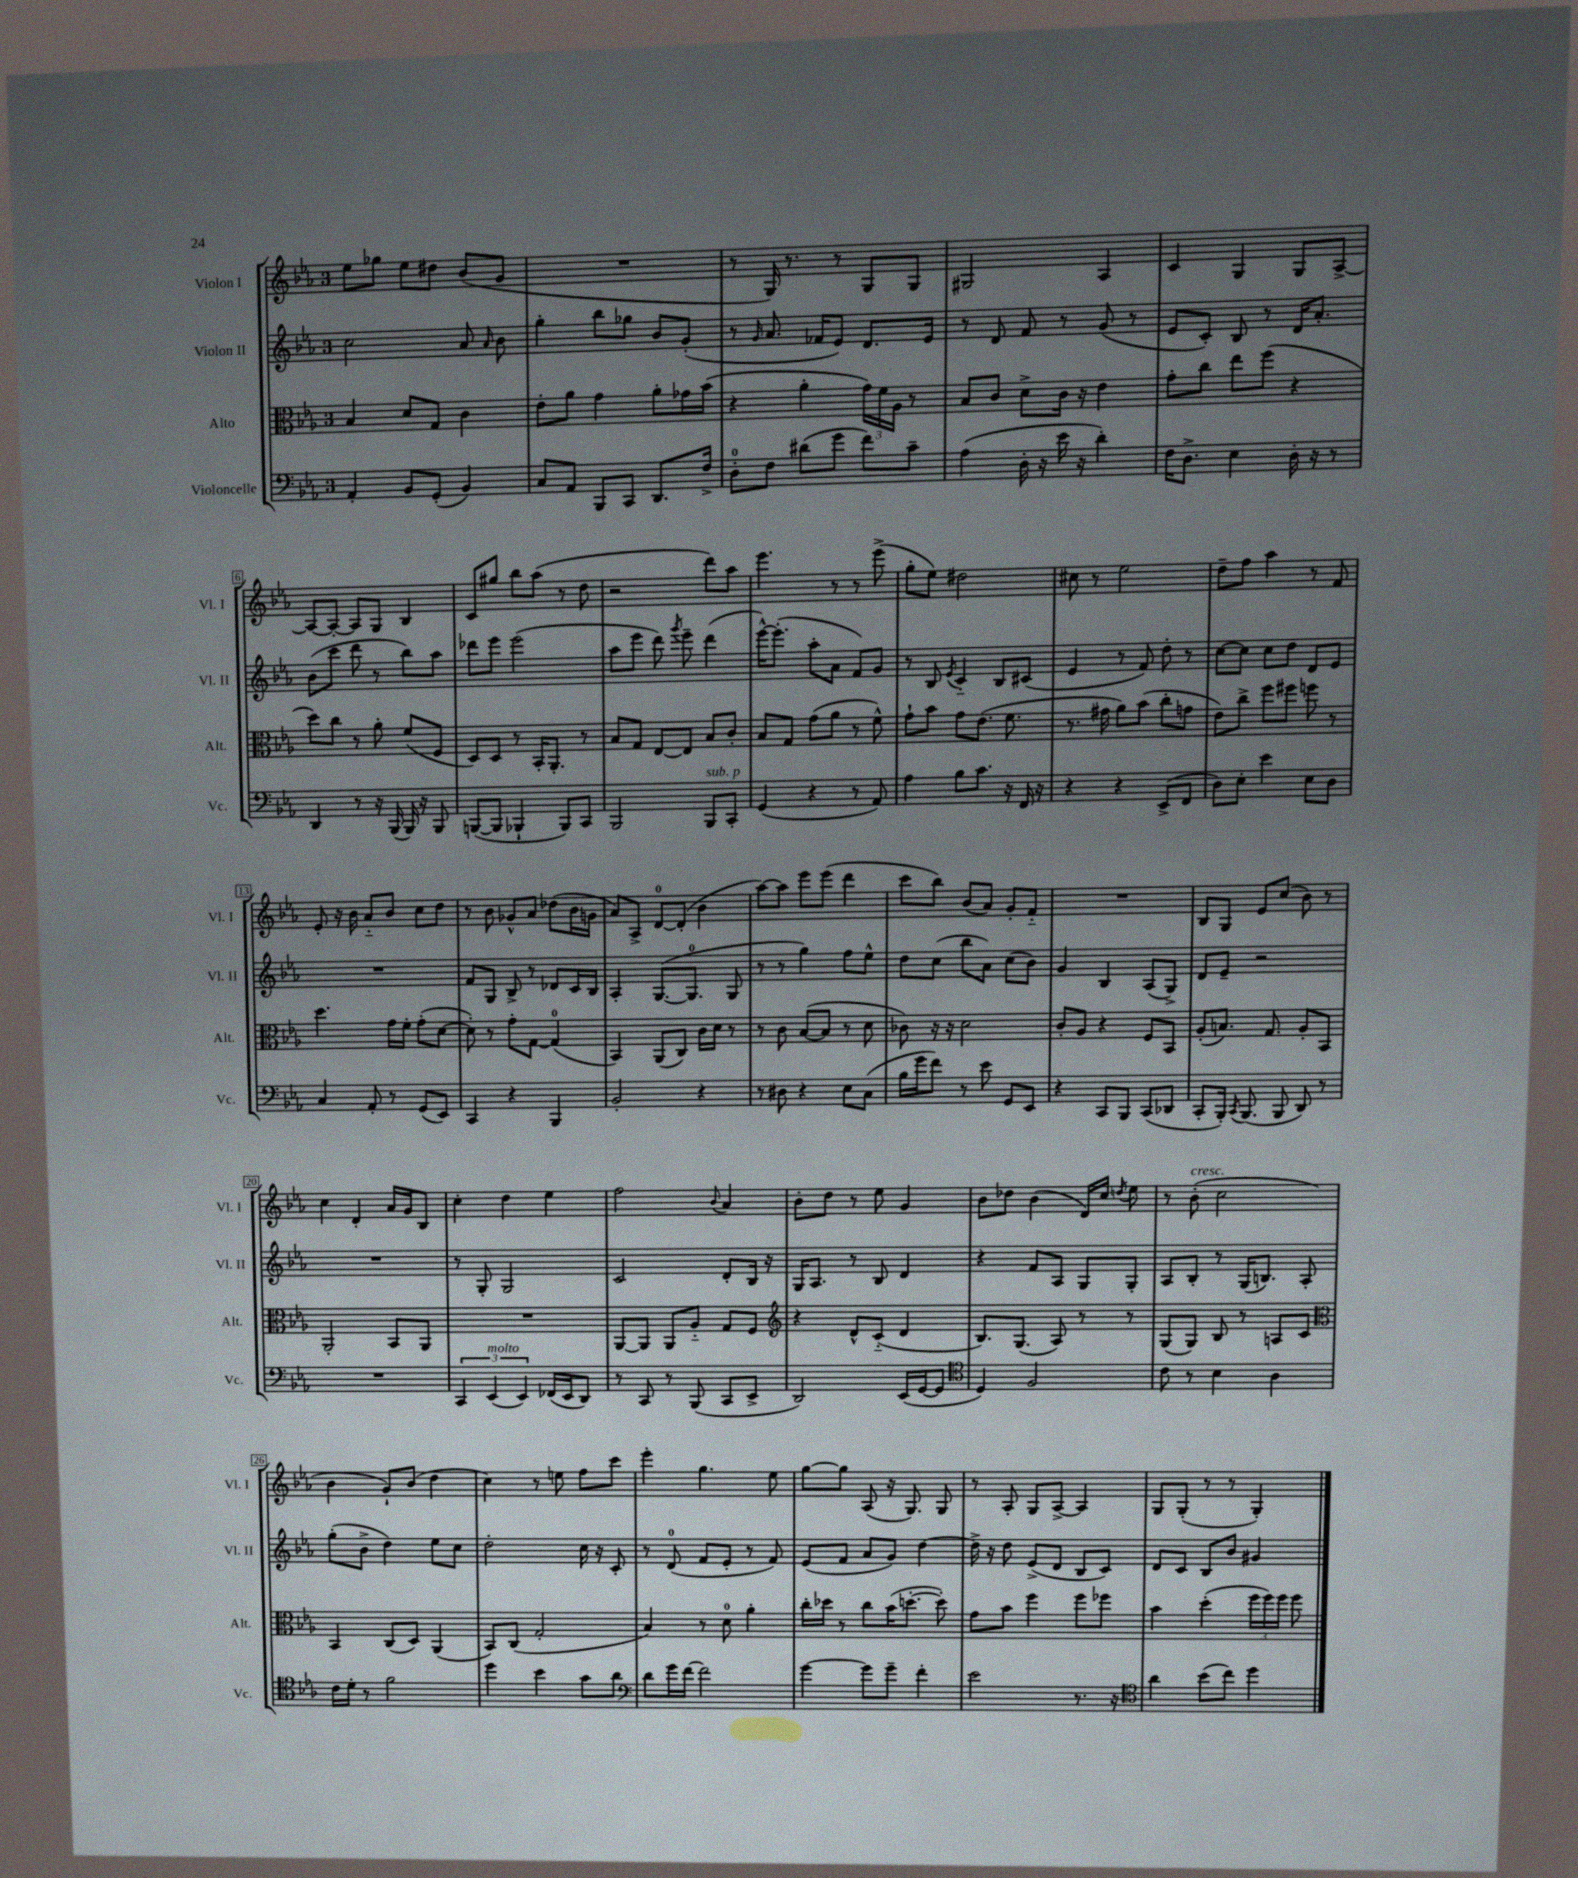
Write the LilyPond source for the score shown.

<<
\new StaffGroup <<
\new Staff = "s0" \with { instrumentName = "Violon I" shortInstrumentName = "Vl. I" } {
    \clef treble \key ees \major \once \override Staff.TimeSignature.style = #'single-digit \time 3/4
    \autoBeamOff ees''8[ ges''8] ees''8[ dis''8] bes'8[( g'8] |
    R2. |
    r8 g16) r8. r8 g8[ g8] |
    gis2 aes4 |
    c'4 g4 g8[ aes8]~-> |
    aes8[~ aes8]~-. aes8[ g8] bes4 |
    c'8[ gis''8] bes''8[ aes''8]( r8 d''8 |
    r2 d'''8[) aes''8] |
    ees'''4. r8 r8 ees'''8->( |
    g''8[-. ees''8]) dis''2 |
    cis''8 r8 ees''2 |
    d''8[-- f''8] aes''4 r8 f'8 |
    ees'8-. r16 bes'16 aes'8[-_ bes'8] c''8[ d''8] |
    r8 bes'8 ges'8[-^ aes'8] des''8[( bes'16 g'16] |
    aes'8[) aes8]-> d'8[-0~ d'8]-.( bes'4 |
    aes''8[~) aes''8] ees'''8[ ees'''8]( d'''4 |
    c'''8[ bes''8]) bes'8[( aes'8]) g'8[-. f'8]-_ |
    R2. |
    bes8[ g8] ees'8[ c''8]( bes'8) r8 |
    c''4 d'4-. aes'16[ g'16 bes8] |
    c''4-. d''4 ees''4 |
    f''2 \appoggiatura { bes'8 } aes'4 |
    bes'8[-. d''8] r8 ees''8 g'4 |
    bes'8[ des''8] bes'4( d'16[) c''16] \acciaccatura { d''8 } ees''8 |
    r8 bes'8-.^\markup { \italic "cresc." }( c''2 |
    bes'4 g'8[-!) bes'8]( d''4 |
    c''4) r8 e''8 f''8[ c'''8] |
    ees'''4-. g''4. ees''8 |
    g''8[~ g''8] aes8( r16 g8.) g8 |
    r8 aes8-. g8[ aes8]~-> aes4 |
    g8[ g8]-.( r8 r8 g4-.) \bar "|." |
}
\new Staff = "s1" \with { instrumentName = "Violon II" shortInstrumentName = "Vl. II" } {
    \clef treble \key ees \major \once \override Staff.TimeSignature.style = #'single-digit \time 3/4
    \autoBeamOff c''2 aes'8 \grace { aes'16 } bes'8 |
    g''4-. bes''8[ ges''8] bes'8[ g'8]-.( |
    r8 \grace { g'16 } aes'8. fes'16[ ees'8]) d'8.[ ees'16] |
    r8 d'8 f'8 r8 g'8( r8 |
    ees'8[ c'8]-.) bes8 r8 d'16[ aes'8.]-. |
    bes'8[( c'''8] d'''8 r8 bes''8[) aes''8] |
    des'''8[ ees'''8] ees'''2( |
    aes''8[ ees'''8] d'''8) \acciaccatura { g'''8 } ees'''8-- d'''4( |
    ees'''16[~-^) ees'''8.]-.( aes''8[-. aes'8] f'8[) g'8] |
    r8 bes8 \acciaccatura { ees'8 } c'4-_ bes8[ cis'8]( |
    ees'4 r8 f'8) d''8-. r8 |
    c''8[~ c''8] c''8[ d''8] d'8[ ees'8] |
    R2. |
    f'8[ g8] bes8-> r8 des'8[ c'16 bes16] |
    aes4-. g8.[~( g8.]-0 g8 |
    r8 r8 g''4) f''8[ ees''8]-^ |
    d''8[ c''8]( bes''8[ aes'8]) c''8[( bes'8]) |
    g'4 bes4 aes8[( g8]->) |
    d'8[ ees'8]-- r2 |
    R2. |
    r8 g8-. g2 |
    c'2 d'8[-. bes16] r16 |
    g16[ aes8.] r8 bes8 d'4 |
    r4 f'8[ aes8] g8[ g8]-. |
    aes8[ bes8]-. r8 g16[( b8.]) aes8-. |
    g''8[-.( bes'8]-> d''4) ees''8[ c''8] |
    d''2-. c''16 r16 c'8-. |
    r8 d'8-0( f'8[ ees'8]-. r8 f'8) |
    ees'8[( f'8] aes'8[ g'8]) d''4~ |
    d''16-> r16 d''8 ees'8[->( d'8] bes8[ c'8]) |
    d'8[ c'8] bes8[ bes'8] gis'4 \bar "|." |
}
\new Staff = "s2" \with { instrumentName = "Alto" shortInstrumentName = "Alt." } {
    \clef alto \key ees \major \once \override Staff.TimeSignature.style = #'single-digit \time 3/4
    \autoBeamOff bes4 d'8[ g8] c'4 |
    ees'8[-. aes'8] g'4 aes'8[-. ges'16 bes'16]( |
    r4 aes'4-. \tuplet 3/2 { g'16[) f'16 aes16] } r8 |
    bes8[ c'8] d'8[-> c'16] r16 ees'4 |
    g'8[-. c''8] ees''8[ f''8]( r4 |
    d''8[) c''8] r8 aes'8-. f'8[( f8] |
    d8[) d8] r8 bes,16[-. aes,8.]-. r8 |
    bes8[ g8] ees8[~ ees8] bes8[ c'8]-. |
    bes8[ g8] g'8[( aes'8] r8 f'8-^) |
    g'8[-! bes'8] g'8[ ees'8.]( f'8. |
    r8. gis'16 aes'8[) bes'8]( c''8[-. g'8] |
    ees'8[) c''8]-> f''8[ fis''8] f''8 r8 |
    d''4. g'16[ f'16]-. g'8[-.( d'8]~ |
    d'8-.) r8 g'8[-. g8]~ g4-0( |
    bes,4) aes,8[( c8]) c'16[ d'16] r8 |
    r8 c'8 bes8[~( bes8] r8 d'8 |
    ces'8) r16 r16 d'2 |
    c'8[-. aes8] r4 f8[ bes,8] |
    aes8[-.( b8.]) g8. aes8[-. bes,8] |
    aes,2-. bes,8[ aes,8] |
    R2. |
    aes,8[~ aes,8] aes,8[ aes8]-_ g8[ f8] |
    \clef treble r4 d'8[-^ c'8]-_( d'4 |
    bes8.[) g8.]( aes8) r8 r8 |
    g8[( g8]) bes8 r8 a8[ c'8] |
    \clef alto bes,4 c8[( d8]) aes,4( |
    bes,8[) c8]( g2-. |
    bes4) r8 d'8-0 aes'4-. |
    c''16[-. des''16] r8 c''8[ bes'16( d''8.]~-. d''8-.) |
    g'8[ bes'8] f''4 f''8[ fes''8] |
    bes'4 d''4-.( \tuplet 3/2 { f''16[ f''16) f''16] } f''8 \bar "|." |
}
\new Staff = "s3" \with { instrumentName = "Violoncelle" shortInstrumentName = "Vc." } {
    \clef bass \key ees \major \once \override Staff.TimeSignature.style = #'single-digit \time 3/4
    \autoBeamOff aes,4-. bes,8[ g,8]-.( bes,4) |
    c8[ aes,8] bes,,8[ c,8] d,8.[ f16]-> |
    d8[-0-. f8] dis'8[( g'8] f'8[) c'8]-- |
    aes4( d16-. r16 ees'16 r16 d'4-.) |
    f16[ d8.]-> ees4 d16-. r16 r8 |
    d,4 r8 r16 bes,,16( bes,,16) r16 bes,,8 |
    b,,8[~( b,,8] bes,,4-! bes,,8[) c,8] |
    bes,,2 bes,,8[^\markup { \italic "sub. p" } c,8]-. |
    g,4( r4 r8 aes,8) |
    aes4 bes8[ c'8.] r16 f,16 r16 |
    r4 r4 ees,8[->( f,8] |
    d8[) ees8]-. ees'4 ees8[ d8] |
    c4 aes,8-. r8 g,8[( ees,8]) |
    c,4 r4 bes,,4 |
    bes,2-. r4 |
    r8 dis8 r4 ees8[ c8]( |
    bes16[ g'16 f'8]) r8 ees'8 g,8[ ees,8] |
    r4 c,8[ bes,,8] c,8[( des,8] |
    c,8[-. bes,,16]-.) \acciaccatura { c,8 } bes,,8.( bes,,8 d,8) r8 |
    R2. |
    \tuplet 3/2 { c,4 ees,4^\markup { \italic "molto" }( ees,4) } fes,16[( ees,16 d,8]) |
    r8 c,8 r8 bes,,8( c,8[ ees,8]-> |
    d,2) ees,16[( g,16~ g,8] |
    \clef tenor d4) f2 |
    c'8 r8 bes4 aes4 |
    c'16[ d'16]-. r8 f'2 |
    d''4 bes'4 g'8[ aes'8] |
    \clef bass d'8[ g'16 f'16]~ f'2 |
    g'4~ g'8[ g'8]-- f'4-. |
    ees'2 r8. r16 |
    \clef tenor aes'4 bes'8[( c''8]) d''4 \bar "|." |
}
>>
>>
\layout { \context { \Score \override BarNumber.stencil = #(make-stencil-boxer 0.1 0.3 ly:text-interface::print) } }
